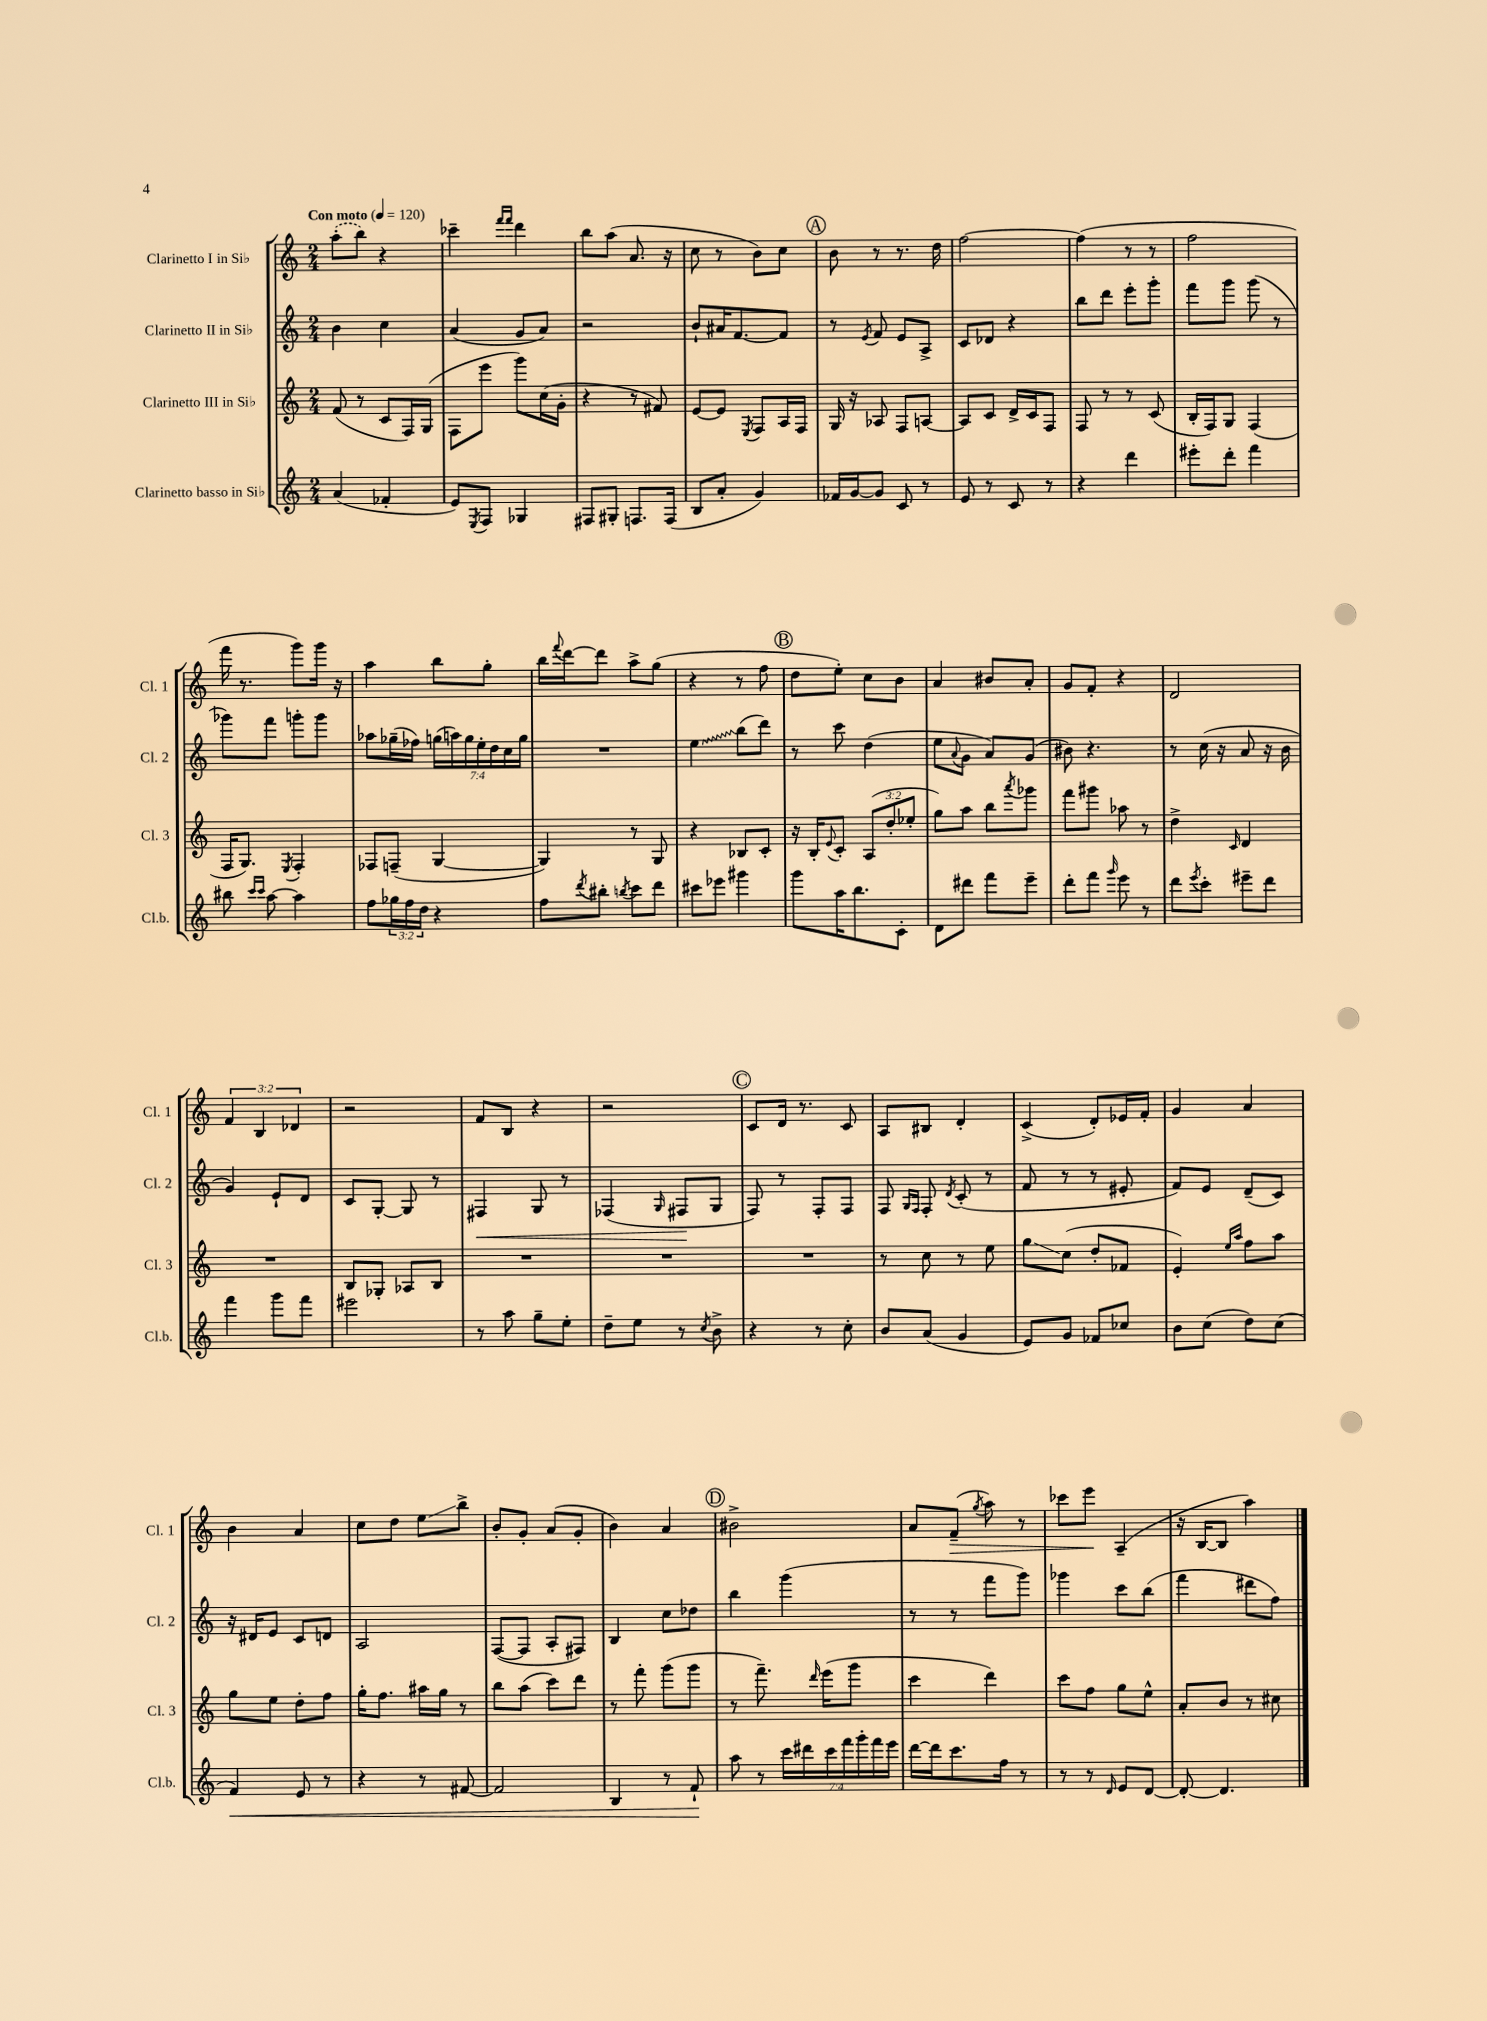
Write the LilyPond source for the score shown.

<<
\new StaffGroup <<
\new Staff = "s0" \with { instrumentName = "Clarinetto I in Sib" shortInstrumentName = "Cl. 1" } {
    \clef treble \key c \major \numericTimeSignature \time 2/4 \override Staff.TupletNumber.text = #tuplet-number::calc-fraction-text \tempo "Con moto" 4 = 120
    \once \slurDashed a''8-.( b''8) r4 |
    ces'''4-- \grace { f'''16 f'''16 } d'''4 |
    b''8 a''8( a'8. r16 |
    c''8 r8 b'8) c''8 |
    \mark \markup { \circle "A" } b'8 r8 r8. d''16 |
    f''2~ |
    f''4( r8 r8 |
    f''2 |
    f'''16 r8. g'''8) g'''16 r16 |
    a''4 b''8 g''8-. |
    b''16 \appoggiatura { f'''8 } d'''16~ d'''8 a''8-> g''8( |
    r4 r8 f''8 |
    \mark \markup { \circle "B" } d''8 e''8-.) c''8 b'8 |
    a'4 bis'8 a'8-. |
    g'8 f'8-. r4 |
    d'2 |
    \tuplet 3/2 { f'4 b4 des'4 } |
    r2 |
    f'8 b8 r4 |
    r2 |
    \mark \markup { \circle "C" } c'8 d'16 r8. c'8 |
    a8 bis8 d'4-. |
    c'4->( d'8-.) ees'16 f'16-. |
    g'4 a'4 |
    b'4 a'4 |
    c''8 d''8 e''8\glissando b''8-> |
    b'8-. g'8-. a'8( g'8-. |
    b'4) a'4 |
    \mark \markup { \circle "D" } bis'2-> |
    a'8 f'8--\>( \acciaccatura { g''8 } a''8) r8 |
    ces'''8 e'''8\! a4--( |
    r16 b16~ b8 a''4) \bar "|." |
}
\new Staff = "s1" \with { instrumentName = "Clarinetto II in Sib" shortInstrumentName = "Cl. 2" } {
    \clef treble \key c \major \numericTimeSignature \time 2/4 \override Staff.TupletNumber.text = #tuplet-number::calc-fraction-text
    b'4 c''4 |
    a'4( g'8 a'8) |
    r2 |
    b'8-! ais'16 f'8.~ f'8 |
    \mark \markup { \circle "A" } r8 \acciaccatura { e'8 } f'8 e'8 a8-> |
    c'8 des'8 r4 |
    b''8 d'''8 e'''8-. g'''8-. |
    f'''8 g'''8 g'''8( r8 |
    ges'''8) f'''8 g'''8-. g'''8 |
    aes''8 ges''16--( fes''16) \tuplet 7/4 { g''16( a''16) g''16 e''16-. d''16 c''16 g''16 } |
    R2 |
    \once \override Glissando.style = #'zigzag e''4\glissando b''8( d'''8) |
    \mark \markup { \circle "B" } r8 c'''8 d''4( |
    e''8 \appoggiatura { a'8 } g'8 a'8) g'8( |
    bis'8) r4. |
    r8 c''16( r16 a'8 r16 b'16 |
    g'4) e'8-! d'8 |
    c'8 g8~-. g8 r8 |
    fis4\< g8 r8 |
    fes4( \grace { g16 } fis8\! g8 |
    \mark \markup { \circle "C" } f8) r8 f8-. f8 |
    f8 \grace { g16 f16 } f8-. \acciaccatura { d'8 } c'8-.( r8 |
    f'8 r8 r8 eis'8-. |
    f'8) e'8 d'8--( c'8) |
    r16 dis'16 e'8 c'8 d'8 |
    a2 |
    f8~( f8 a8-. fis8) |
    b4 c''8 des''8 |
    \mark \markup { \circle "D" } b''4 g'''4( |
    r8 r8 f'''8 g'''8) |
    ges'''4 c'''8 b''8( |
    f'''4 dis'''8 f''8) \bar "|." |
}
\new Staff = "s2" \with { instrumentName = "Clarinetto III in Sib" shortInstrumentName = "Cl. 3" } {
    \clef treble \key c \major \numericTimeSignature \time 2/4 \override Staff.TupletNumber.text = #tuplet-number::calc-fraction-text
    f'8( r8 c'8 f16) g16( |
    f8 e'''8 g'''8) c''16( g'16-. |
    r4 r8 fis'8) |
    e'8~ e'8 \acciaccatura { e8 } f8 a16 f16 |
    \mark \markup { \circle "A" } g16 r16 aes8 f8 a8~ |
    a8 c'8 d'16-> c'16 f8 |
    f8 r8 r8 c'8( |
    b16-. f16) g8 f4( |
    f16 g8.) \acciaccatura { e8 } f4-. |
    fes8 f8--( g4~ |
    g4) r8 g8 |
    r4 bes8 c'8-. |
    \mark \markup { \circle "B" } r16 b16-. \appoggiatura { e'8 } c'8-. \tuplet 3/2 { a8( d''8-. ees''8-. } |
    g''8) a''8 b''8 \acciaccatura { a'''8 } ges'''8 |
    f'''8 gis'''8 aes''8 r8 |
    d''4-> \grace { c'16 } d'4 |
    R2 |
    b8 ges8-. aes8 b8 |
    R2 |
    R2 |
    \mark \markup { \circle "C" } R2 |
    r8 c''8 r8 e''8 |
    g''8\glissando c''8( d''8-. fes'8 |
    e'4-.) \grace { e''16 a''16 } f''8 a''8 |
    g''8 e''8 d''8-. f''8 |
    g''16-. f''8. ais''16 g''16 r8 |
    b''8 a''8( c'''8) d'''8 |
    r8 f'''8-. g'''8( g'''8 |
    \mark \markup { \circle "D" } r8 f'''8.--) \grace { d'''16 } e'''16( g'''8 |
    c'''4 d'''4) |
    c'''8 f''8 g''8 e''8-^ |
    a'8-. b'8 r8 cis''8 \bar "|." |
}
\new Staff = "s3" \with { instrumentName = "Clarinetto basso in Sib" shortInstrumentName = "Cl.b." } {
    \clef treble \key c \major \numericTimeSignature \time 2/4 \override Staff.TupletNumber.text = #tuplet-number::calc-fraction-text
    a'4( fes'4-. |
    e'8) \acciaccatura { e8 } f8 ges4 |
    fis8 gis8-. f8. f16( |
    b8 a'8-. g'4) |
    \mark \markup { \circle "A" } fes'16 g'16~ g'8 c'8 r8 |
    e'8 r8 c'8 r8 |
    r4 d'''4 |
    eis'''8-. d'''8-. f'''4 |
    bis''8 \grace { c'''16 c'''16 } a''8~ a''4 |
    f''8 \tuplet 3/2 { ges''16 f''16 d''16 } r4 |
    f''8 \acciaccatura { d'''8 } bis''8-. \acciaccatura { b''8 } c'''8 d'''8 |
    cis'''8 ees'''8 gis'''4 |
    \mark \markup { \circle "B" } g'''8 a''16 b''8. c'8-. |
    d'8 dis'''8 f'''8 e'''8-- |
    d'''8-. f'''8 \grace { g'''16 } e'''8 r8 |
    d'''8 \acciaccatura { e'''8 } c'''8-. eis'''8-- d'''8 |
    f'''4 g'''8 f'''8 |
    eis'''2 |
    r8 a''8 g''8-- e''8-. |
    d''8-- e''8 r8 \acciaccatura { c''8 } b'8-> |
    \mark \markup { \circle "C" } r4 r8 c''8-. |
    b'8 a'8( g'4 |
    e'8) g'8 fes'8 ces''8 |
    b'8 c''8( d''8) c''8( |
    f'4\<) e'8 r8 |
    r4 r8 fis'8~ |
    fis'2 |
    b4 r8 f'8-!\! |
    \mark \markup { \circle "D" } a''8 r8 \tuplet 7/4 { c'''16 dis'''16 c'''16 f'''16 g'''16-. f'''16 e'''16 } |
    d'''16~ d'''16 c'''8. f''16 r8 |
    r8 r8 \grace { d'16 } e'8 d'8~ |
    d'8~-. d'4. \bar "|." |
}
>>
>>
\layout { \context { \Score \remove "Bar_number_engraver" } }
